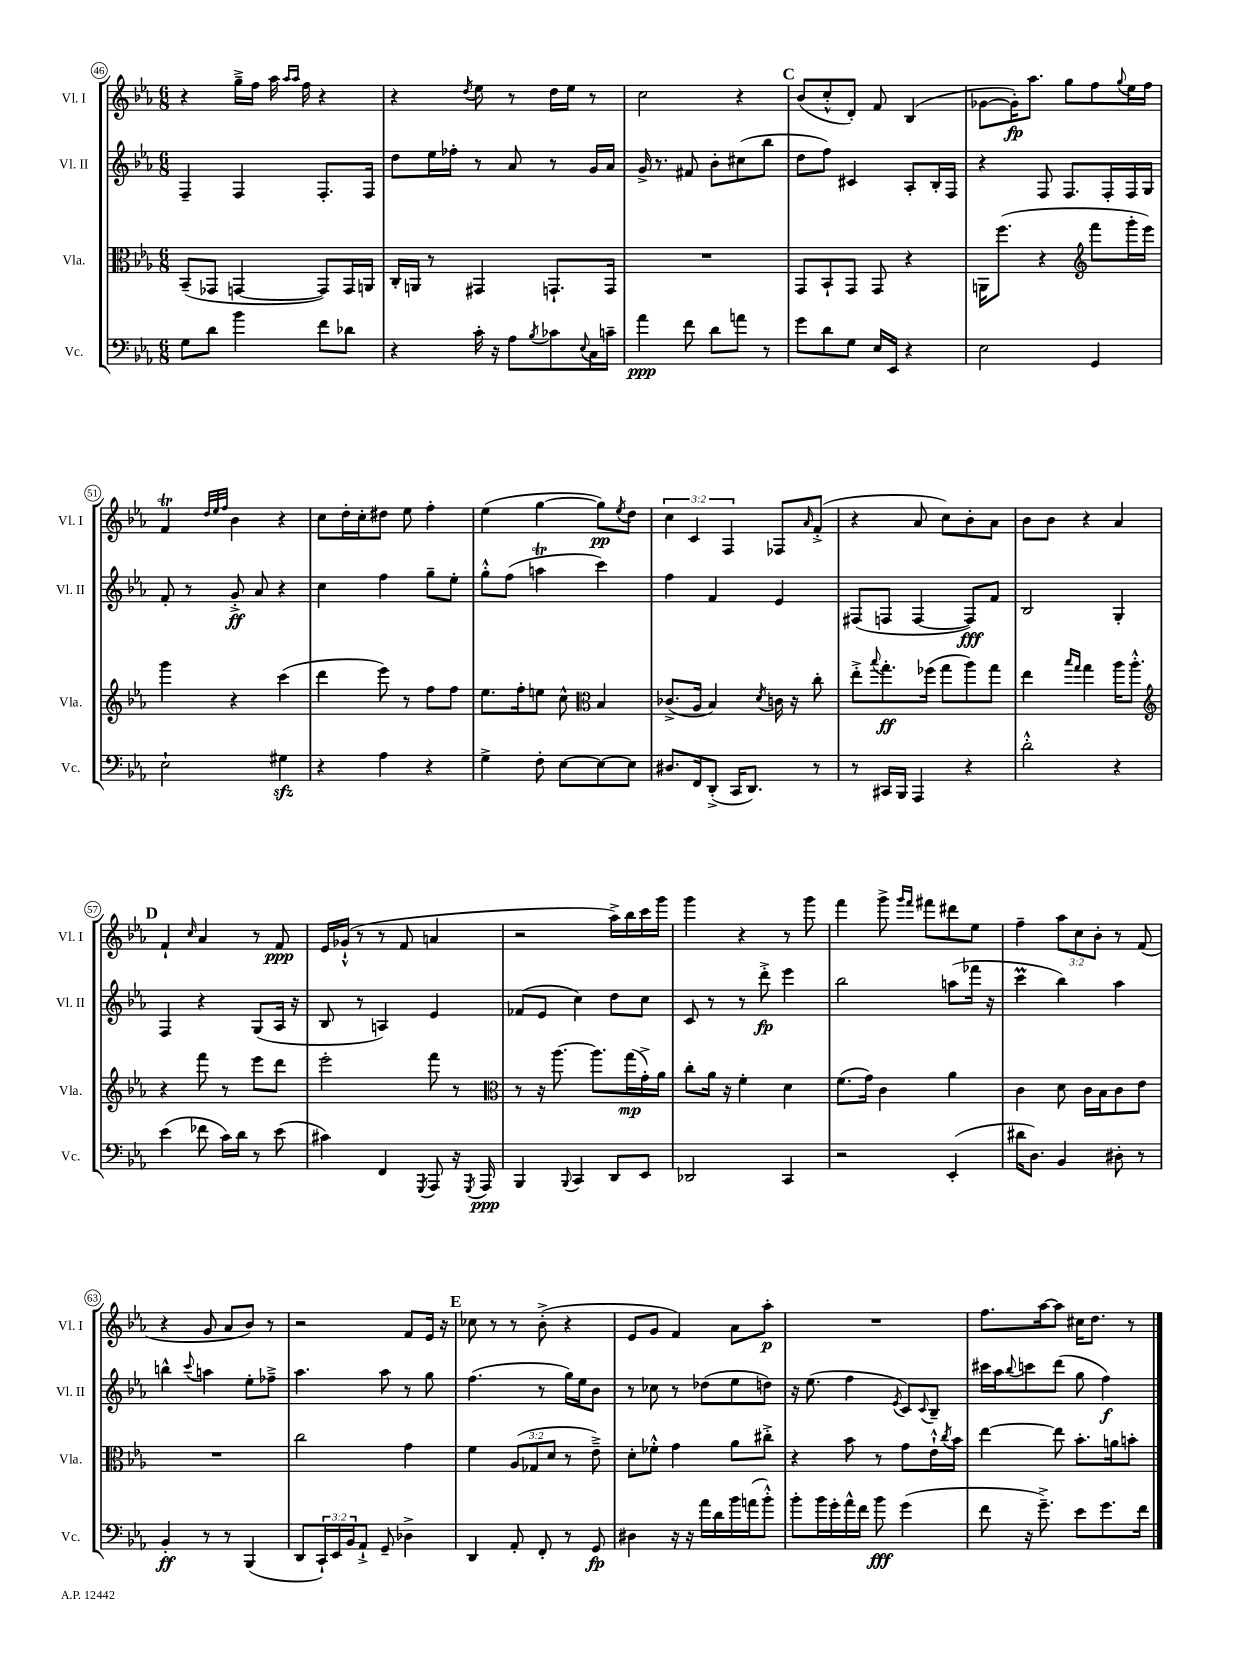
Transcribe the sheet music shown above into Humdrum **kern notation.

**kern	**dynam	**kern	**dynam	**kern	**dynam	**kern	**dynam
*part4	*part4	*part3	*part3	*part2	*part2	*part1	*part1
*staff4	*staff4	*staff3	*staff3	*staff2	*staff2	*staff1	*staff1
*I"Vc.	*	*I"Vla.	*	*I"Vl. II	*	*I"Vl. I	*
*I'Vc.	*	*I'Vla.	*	*I'Vl. II	*	*I'Vl. I	*
*clefF4	*	*clefC3	*	*clefG2	*	*clefG2	*
*k[b-e-a-]	*	*k[b-e-a-]	*	*k[b-e-a-]	*	*k[b-e-a-]	*
*M6/8	*	*M6/8	*	*M6/8	*	*M6/8	*
=46	=46	=46	=46	=46	=46	=46	=46
8G\L	.	(8BB-~/L	.	4F~/	.	4r	.
8d\J	.	8GG-X/J	.	.	.	.	.
4b-\	.	[4GGn/	.	4F/	.	16gg~^\LL	.
.	.	.	.	.	.	16ff\JJ	.
.	.	.	.	.	.	16aa-\	.
.	.	.	.	.	.	16qqaa-/LL	.
.	.	.	.	.	.	16qqaa-/JJ	.
.	.	.	.	.	.	16ff\	.
8f\L	.	8GG/L])	.	8.F'/L	.	4r	.
8d-X\J	.	16GG/L	.	.	.	.	.
.	.	16AAn/JJ	.	16F/Jk	.	.	.
=47	=47	=47	=47	=47	=47	=47	=47
4r	.	16C'/LL	.	8dd\L	.	4r	.
.	.	16AAn/JJ	.	.	.	.	.
.	.	8r	.	16ee-\L	.	.	.
.	.	.	.	16ff-X'\JJ	.	.	.
.	.	.	.	.	.	8qdd/	.
16c'\	.	4GG#X/	.	8r	.	8ee-\	.
16r	.	.	.	.	.	.	.
8A-\L	.	.	.	8a-/	.	8r	.
8qB-/	.	.	.	.	.	.	.
8c-X\	.	8.GGn`/L	.	8r	.	16dd\LL	.
.	.	.	.	.	.	16ee-\JJ	.
8qqE-/	.	.	.	.	.	.	.
16C\L	.	.	.	16g/LL	.	8r	.
16cn~\JJ	.	16GG/Jk	.	16a-/JJ	.	.	.
=48	=48	=48	=48	=48	=48	=48	=48
4a-\	ppp	2.r	.	16g^/	.	2cc\	.
.	.	.	.	8.r	.	.	.
8f\	.	.	.	8f#X/	.	.	.
8d\L	.	.	.	8b-'\L	.	.	.
8an\J	.	.	.	(8cc#X\	.	4r	.
8r	.	.	.	8bb-\J	.	.	.
!!LO:REH:place=s1:t=C
=49	=49	=49	=49	=49	=49	=49	=49
8g\L	.	8GG/L	.	8dd\L	.	(8b-/L	.
8d\	.	8BB-`/	.	8ff\J)	.	8cc'^^/	.
8G\J	.	8GG/J	.	4c#X/	.	8d'/J)	.
16E-/LL	.	8GG/	.	.	.	8f/	.
16EE-/JJ	.	.	.	.	.	.	.
4r	.	4r	.	8A-'/L	.	(4B-/	.
.	.	.	.	16B-'/L	.	.	.
.	.	.	.	16F/JJ	.	.	.
=50	=50	=50	=50	=50	=50	=50	=50
2E-\	.	16AAn\KL	.	4r	.	[8g-X\L	.
.	.	(8.ff\J	.	.	.	.	.
.	.	.	.	.	.	16g-'\K])	fp
.	.	.	.	.	.	8.aa-\J	.
.	.	4r	.	8F/	.	.	.
.	.	.	.	8.F/L	.	8gg\L	.
*	*	*clefG2	*	*	*	*	*
4GG/	.	8fff\L	.	.	.	8ff\	.
.	.	.	.	16F'/L	.	.	.
.	.	.	.	.	.	8qqgg/	.
.	.	16ggg'\L	.	16F/	.	16ee-\L	.
.	.	16eee-\JJ)	.	16G/JJ	.	16ff\JJ	.
!!LO:LB:g=z
=51	=51	=51	=51	=51	=51	=51	=51
2E-`\	.	4ggg\	.	8f'/	.	4fT/	.
.	.	.	.	8r	.	.	.
.	.	.	.	.	.	32qqdd/LLL	.
.	.	.	.	.	.	32qqee-/	.
.	.	.	.	.	.	32qqff/JJJ	.
.	.	4r	.	8g'^/	ff	4b-\	.
.	.	.	.	8a-/	.	.	.
4G#Xzz\	.	(4ccc\	.	4r	.	4r	.
=52	=52	=52	=52	=52	=52	=52	=52
4r	.	4ddd\	.	4cc\	.	8cc\L	.
.	.	.	.	.	.	16dd'\L	.
.	.	.	.	.	.	16cc'\J	.
4A-\	.	8eee-\)	.	4ff\	.	8dd#X\J	.
.	.	8r	.	.	.	8ee-\	.
4r	.	8ff\L	.	8gg~\L	.	4ff'\	.
.	.	8ff\J	.	8ee-'\J	.	.	.
=53	=53	=53	=53	=53	=53	=53	=53
4G^\	.	8.ee-\L	.	8gg'^^\L	.	(4ee-\	.
.	.	.	.	(8ff\J	.	.	.
.	.	16ff'\k	.	.	.	.	.
8F'\	.	8een\J	.	4aant\	.	[4gg\	.
[8E-\L	.	8cc^^\	.	.	.	.	.
*	*	*clefC3	*	*	*	*	*
8E-\_	.	4B-/	.	4ccc\)	.	8gg\L])	pp
.	.	.	.	.	.	8qee-/	.
8E-\J]	.	.	.	.	.	8dd\J	.
=54	=54	=54	=54	=54	=54	=54	=54
8.D#X/L	.	(8.c-X^/L	.	4ff\	.	6cc\	.
.	.	.	.	.	.	6c/	.
16FF/k	.	16A-/Jk	.	.	.	.	.
(8DD'^/J	.	4B-/)	.	4f/	.	.	.
.	.	.	.	.	.	6F/	.
16CC/KL	.	.	.	.	.	.	.
8.DD/J)	.	.	.	.	.	.	.
.	.	8qd/	.	.	.	.	.
.	.	16cn\	.	4e-/	.	8F-X/L	.
.	.	16r	.	.	.	.	.
.	.	.	.	.	.	16qqa-/	.
8r	.	8cc'\	.	.	.	(8f'^/J	.
=55	=55	=55	=55	=55	=55	=55	=55
8r	.	8ee-'^\L	.	(8F#X/L	.	4r	.
.	.	8qqbb-/	.	.	.	.	.
16CC#X/LL	.	8.gg'\	ff	8Fn/J	.	.	.
16BBB-/JJ	.	.	.	.	.	.	.
4AAA-/	.	.	.	[4F/	.	8a-/	.
.	.	(16ff-X\Jk	.	.	.	.	.
.	.	8gg\L	.	.	.	8cc\L)	.
4r	.	8aa-\)	.	8F/L])	fff	8b-'\	.
.	.	8gg\J	.	8f/J	.	8a-\J	.
=56	=56	=56	=56	=56	=56	=56	=56
2d'^^\	.	4ee-\	.	2B-/	.	8b-\L	.
.	.	.	.	.	.	8b-\J	.
.	.	16qqbb-/LL	.	.	.	.	.
.	.	16qqgg/JJ	.	.	.	.	.
.	.	4gg\	.	.	.	4r	.
4r	.	16aa-\KL	.	4G'/	.	4a-/	.
.	.	8.aa-'^^\J	.	.	.	.	.
!!LO:LB:g=z
!!LO:REH:place=s1:t=D
=57	=57	=57	=57	=57	=57	=57	=57
*	*	*clefG2	*	*	*	*	*
(4e-\	.	4r	.	4F/	.	4f`/	.
.	.	.	.	.	.	16qqcc/	.
8f-X\	.	8fff\	.	4r	.	4a-/	.
16c\LL)	.	8r	.	.	.	.	.
16d\JJ	.	.	.	.	.	.	.
8r	.	8eee-\L	.	(8G/L	.	8r	.
(8e-\	.	8ddd\J	.	16A-/Jk	.	8f/	ppp
.	.	.	.	16r	.	.	.
=58	=58	=58	=58	=58	=58	=58	=58
4c#X\)	.	2eee-'\	.	8B-/	.	16e-/LL	.
.	.	.	.	.	.	(16g-X`^^/JJ	.
.	.	.	.	8r	.	8r	.
4FF/	.	.	.	4An/)	.	8r	.
.	.	.	.	.	.	8f/	.
8qGGG/	.	.	.	.	.	.	.
8AAA-/	.	8fff\	.	4e-/	.	4an/	.
16r	.	8r	.	.	.	.	.
8qGGG/	.	.	.	.	.	.	.
16AAA-/	ppp	.	.	.	.	.	.
=59	=59	=59	=59	=59	=59	=59	=59
*	*	*clefC3	*	*	*	*	*
4BBB-/	.	8r	.	(8f-X/L	.	2r	.
.	.	16r	.	8e-/J	.	.	.
.	.	[8.aa-\	.	.	.	.	.
8qqBBB-/	.	.	.	.	.	.	.
4CC/	.	.	.	4cc\)	.	.	.
.	.	8.aa-\L]	.	.	.	.	.
8DD/L	.	.	.	8dd\L	.	16aa-^\LL)	.
.	.	(16gg\L	mp	.	.	16bb-\	.
8EE-/J	.	16g'^\)	.	8cc\J	.	16ccc\	.
.	.	16a-\JJ	.	.	.	16ggg\JJ	.
=60	=60	=60	=60	=60	=60	=60	=60
2DD-X/	.	8cc'\L	.	8c/	.	4ggg\	.
.	.	16a-\Jk	.	8r	.	.	.
.	.	16r	.	.	.	.	.
.	.	4f'\	.	8r	.	4r	.
.	.	.	.	8ddd'^\	fp	.	.
4CC/	.	4d\	.	4eee-\	.	8r	.
.	.	.	.	.	.	8ggg\	.
=61	=61	=61	=61	=61	=61	=61	=61
2r	.	(8.f\L	.	2bb-\	.	4fff\	.
.	.	16g\Jk)	.	.	.	.	.
.	.	4c\	.	.	.	8ggg^\	.
.	.	.	.	.	.	16qqggg/LL	.
.	.	.	.	.	.	16qqfff/JJ	.
.	.	.	.	.	.	8fff#X\L	.
(4EE-'/	.	4a-\	.	(8aan\L	.	8ddd#X\	.
.	.	.	.	16fff-X\Jk	.	8ee-\J	.
.	.	.	.	16r	.	.	.
=62	=62	=62	=62	=62	=62	=62	=62
16d#X\KL	.	4c\	.	4cccM\	.	4ff~\	.
8.D\J)	.	.	.	.	.	.	.
4BB-/	.	8d\	.	4bb-\)	.	12aa-\L	.
.	.	.	.	.	.	12cc\	.
.	.	16c\LL	.	.	.	.	.
.	.	.	.	.	.	12b-'\J	.
.	.	16B-\J	.	.	.	.	.
8D#X'\	.	8c\	.	4aa-\	.	8r	.
8r	.	8e-\J	.	.	.	(8f/	.
!!LO:LB:g=z
=63	=63	=63	=63	=63	=63	=63	=63
4BB-'/	ff	2.r	.	4bbn^^\	.	4r	.
.	.	.	.	8qqccc/	.	.	.
8r	.	.	.	4aan\	.	8g/	.
8r	.	.	.	.	.	8a-/L	.
(4BBB-/	.	.	.	8ee-'\L	.	8b-/J)	.
.	.	.	.	8ff-X~^\J	.	8r	.
=64	=64	=64	=64	=64	=64	=64	=64
8DD/L	.	2cc\	.	4.aa-\	.	2r	.
24CC`/L)	.	.	.	.	.	.	.
24EE-/	.	.	.	.	.	.	.
24BB-/J	.	.	.	.	.	.	.
8AA-`^/J	.	.	.	.	.	.	.
8GG~/	.	.	.	8aa-\	.	.	.
4D-X^\	.	4g\	.	8r	.	8f/L	.
.	.	.	.	8gg\	.	16e-/Jk	.
.	.	.	.	.	.	16r	.
!!LO:REH:place=s1:t=E
=65	=65	=65	=65	=65	=65	=65	=65
4DD/	.	4f\	.	(4.ff\	.	8cc-X\	.
.	.	.	.	.	.	8r	.
8AA-'/	.	(12A-/L	.	.	.	8r	.
.	.	12G-X/	.	.	.	.	.
8FF'/	.	.	.	8r	.	(8b-'^\	.
.	.	12d/J	.	.	.	.	.
8r	.	8r	.	16gg\LL)	.	4r	.
.	.	.	.	16ee-\J	.	.	.
8GG/	fp	8e-~^\)	.	8b-\J	.	.	.
=66	=66	=66	=66	=66	=66	=66	=66
4D#X\	.	8d'\L	.	8r	.	8e-/L	.
.	.	8f-X'^^\J	.	8cc-X\	.	8g/J	.
16r	.	4g\	.	8r	.	4f/)	.
16r	.	.	.	.	.	.	.
16a-\LL	.	.	.	(8dd-X\L	.	.	.
16d\	.	.	.	.	.	.	.
16b-\	.	8a-\L	.	8ee-\	.	8a-\L	.
(16an\J	.	.	.	.	.	.	.
8b-'^^\J)	.	8cc#X'^\J	.	8ddn\J)	.	8aa-'\J	p
=67	=67	=67	=67	=67	=67	=67	=67
8b-'\L	.	4r	.	16r	.	2.r	.
.	.	.	.	(8.ee-\	.	.	.
16b-\L	.	.	.	.	.	.	.
16g'\	.	.	.	.	.	.	.
16a-^^\	.	8b-\	.	4ff\	.	.	.
16f\JJ	.	.	.	.	.	.	.
8b-\	fff	8r	.	.	.	.	.
.	.	.	.	8qe-/	.	.	.
(4g\	.	8g\L	.	8c/L)	.	.	.
.	.	.	.	8qqc/	.	.	.
.	.	16e-`^^\L	.	8B-~/J	.	.	.
.	.	8qcc/	.	.	.	.	.
.	.	16b-\JJ	.	.	.	.	.
=68	=68	=68	=68	=68	=68	=68	=68
8f\	.	[4ee-\	.	16ccc#X\LL	.	8.ff\L	.
.	.	.	.	16aa-\J	.	.	.
.	.	.	.	8qqbb-/	.	.	.
16r	.	.	.	8cccn\	.	.	.
8.g~^\)	.	.	.	.	.	[16aa-\k	.
.	.	8ee-\]	.	(8ddd\J	.	8aa-\J]	.
8e-\L	.	8.b-'\L	.	8gg\	.	16cc#X\KL	.
.	.	.	.	.	.	8.dd\J	.
8.g\	.	.	.	4ff\)	f	.	.
.	.	16an\k	.	.	.	.	.
.	.	8bn'\J	.	.	.	8r	.
16f\Jk	.	.	.	.	.	.	.
==	==	==	==	==	==	==	==
*-	*-	*-	*-	*-	*-	*-	*-
